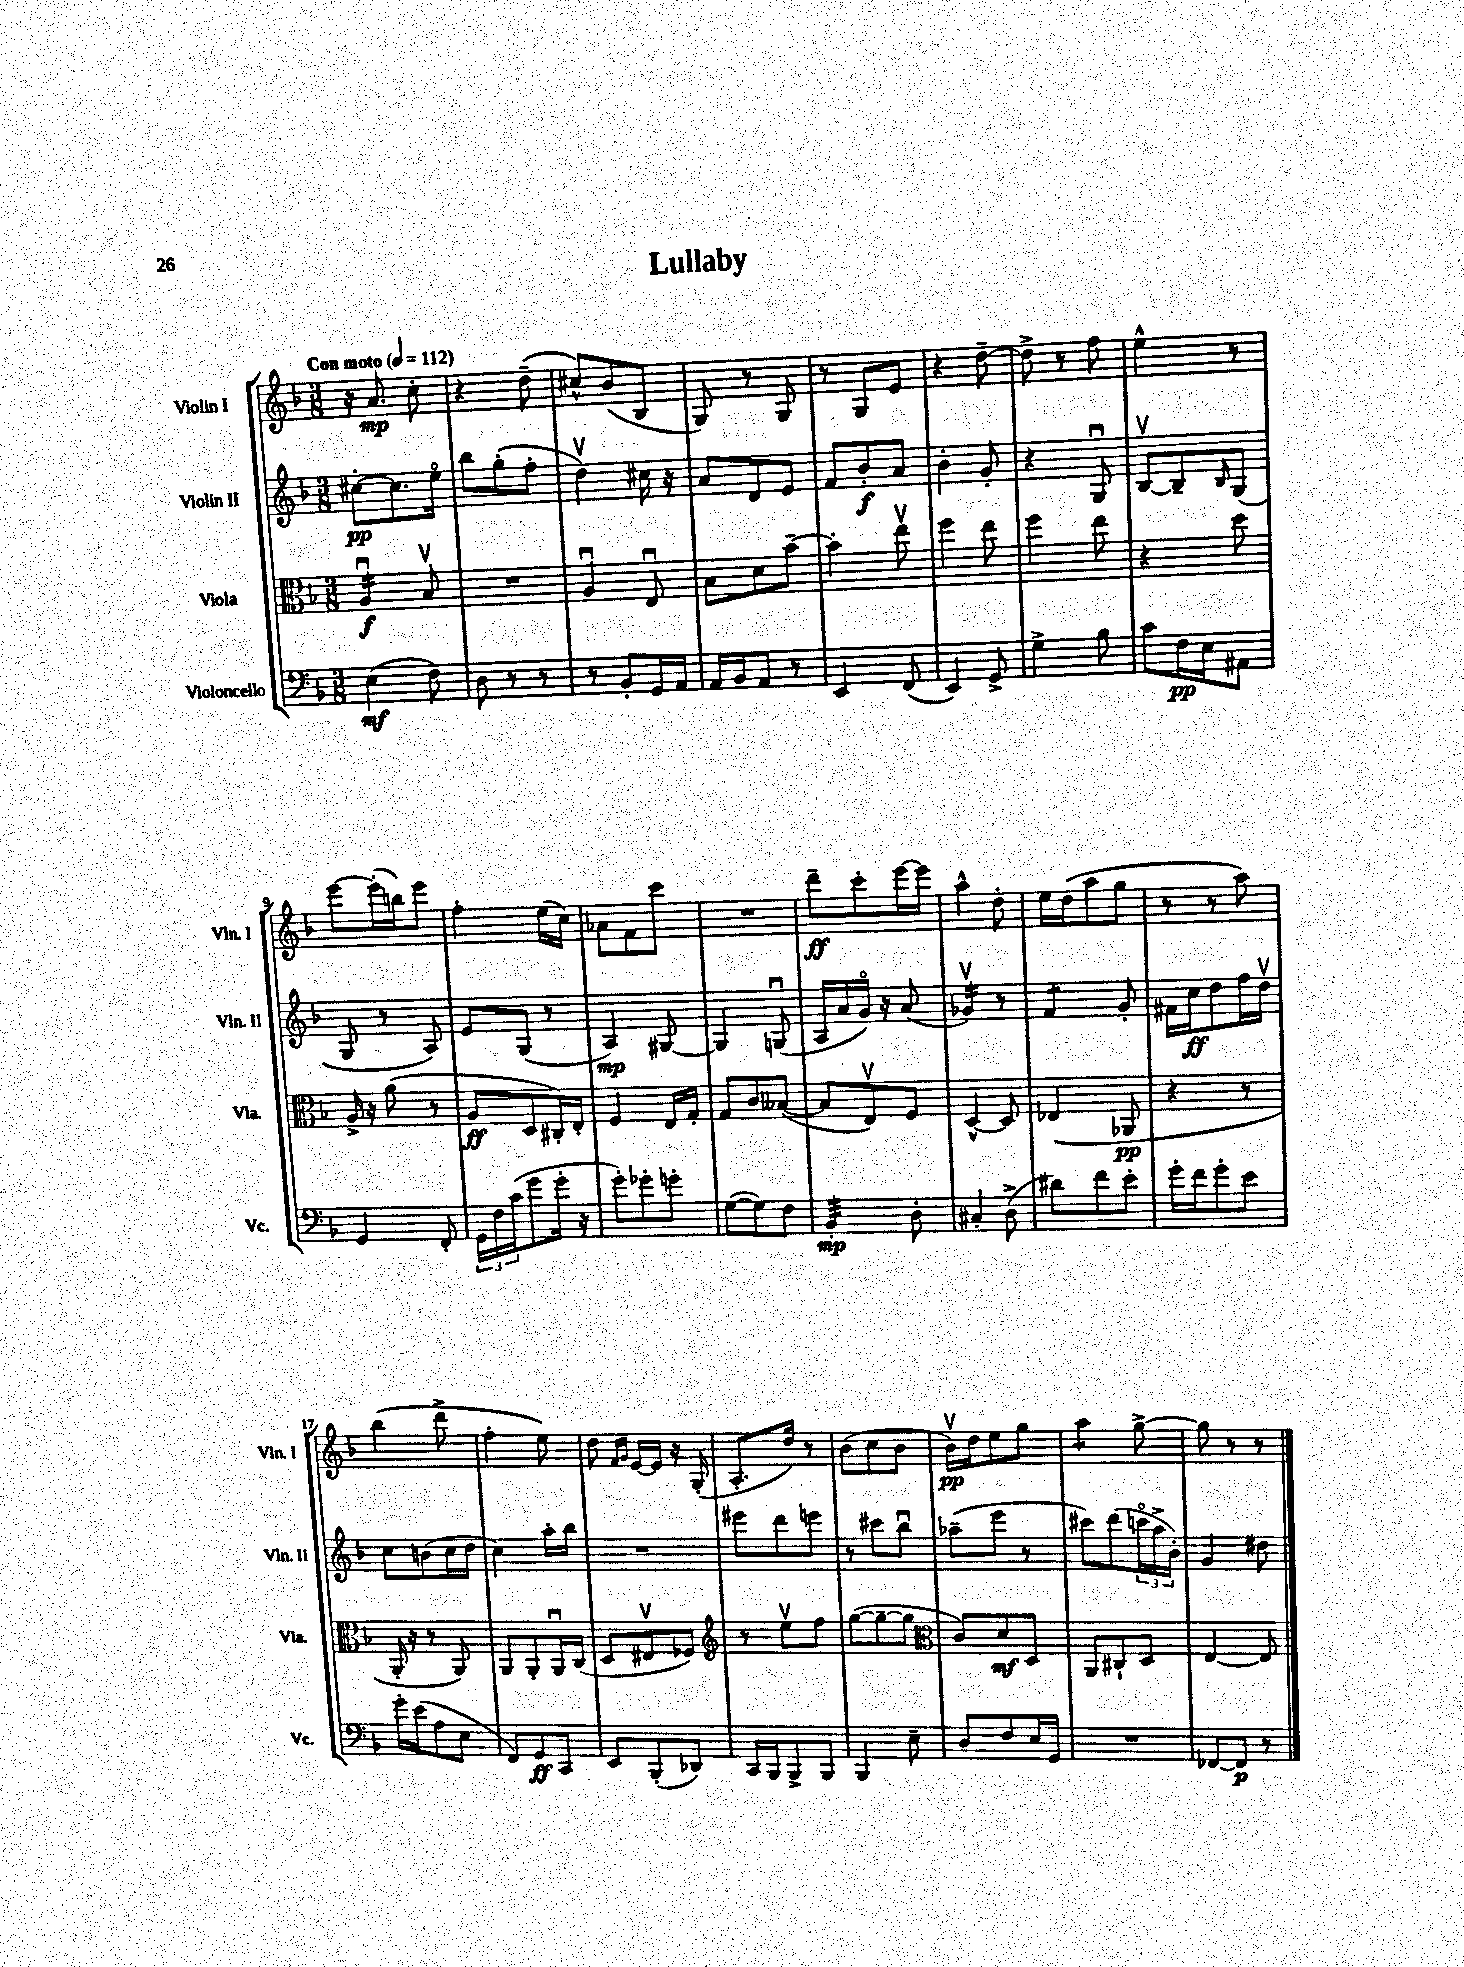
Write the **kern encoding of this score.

**kern	**kern	**kern	**kern
*staff4	*staff3	*staff2	*staff1
*clefF4	*clefC3	*clefG2	*clefG2
*k[b-]	*k[b-]	*k[b-]	*k[b-]
*M3/8	*M3/8	*M3/8	*M3/8
*MM112	*MM112	*MM112	*MM112
(4E	4Au	[8cc#'	16r
.	.	.	8.a
.	.	8.cc#]	.
8F)	8B-v	.	8cc'
.	.	16eeo	.
=	=	=	=
8D	4.r	8bb-	4r
8r	.	(8gg'	.
8r	.	8ff'	(8dd~
=	=	=	=
8r	4Au	4ddv)	8cc#^^)
8BB-'	.	.	(8b-
16GG	8Eu	16cc#	8B-
16AA	.	16r	.
=	=	=	=
16AA	8B-	8a	8G)
16BB-	.	.	.
8AA	8d	8d	8r
8r	[8b-~	8e	8G
=	=	=	=
4EE	4b-']	8f	8r
.	.	8b-'	8G
(8FF	8eev	8a	8e
=	=	=	=
4EE)	4ff	4b-'	4r
8GG^	8ee	8g'	[8dd~
=	=	=	=
4G^	4ff	4r	8dd^]
.	.	.	8r
8B-	8ee	8Gu	8ff
=	=	=	=
8c	4r	[8B-v	4ee^^
16F	.	8B-~]	.
16E	.	.	.
.	.	16qqB-	.
8AA#	8dd	(8G	8r
=	=	=	=
4GG	16A^	8G	[8eee
.	16r	.	.
.	(8a	8r	(16eee']
.	.	.	16bb)
8FF'	8r	8A)	8eee
=	=	=	=
24GG	8A	8e	4ff'
24F	.	.	.
(24c	.	.	.
8g	8D	(8G	.
16g'	16C#')	8r	(16ee
16r	16E'	.	16cc)
=	=	=	=
8g')	4F	4A)	8a-
8g-'	.	.	8f
8g'	16E	[8G#	8ccc
.	16G'	.	.
=	=	=	=
([8G	8G	4G#]	4.r
8G])	8c	.	.
8F	([8B--	(8Gu	.
=	=	=	=
4BB-'	8B--]	16A	8ddd~
.	.	16a	.
.	8Ev)	16go)	8ccc'
.	.	16r	.
8D'	8F	(8a	[16eee
.	.	.	16eee]
=	=	=	=
4C#'	[4D^^	4g-v)	4aa^^
(8D^	8D]	8r	8dd'
=	=	=	=
8d#)	(4E-	4f	16ee
.	.	.	(16dd
8f	.	.	8aa
8e'	8AA-	8g'	8gg
=	=	=	=
16g'	4r	16f#	8r
16f	.	16cc	.
8g'	.	8dd	8r
8e	8r	16ff	8aa)
.	.	16ddv	.
=	=	=	=
16g'	16AA'	8cc	(4bb-
(16e	16r	.	.
8A	8r	(8b	.
8E	8AA)	16cc	8ddd^
.	.	16dd	.
=	=	=	=
8FF)	8AA	4cc)	4ff'
8GG	8AA'	.	.
8CC	16AAu	16aa'	8ee)
.	(16C	16bb-	.
=	=	=	=
8EE	8D	4.r	8dd
.	.	.	16qqf
.	.	.	16qqg
(8BBB-'	8E#v	.	[16e
.	.	.	16e]
8DD-)	8F-)	.	16r
.	.	.	(16G'
=	=	=	=
*	*clefG2	*	*
16CC	8r	8eee#	8.A'
16BBB-	.	.	.
8BBB-^	8eev	8ddd	.
.	.	.	16dd)
8BBB-	8ff	8eee	8r
=	=	=	=
4BBB-	([8gg	8r	(8b-
.	8gg~_	8ccc#	8cc
8E~	8gg]	8bb-u	8b-
=	=	=	=
*	*clefC3	*	*
8D	8c)	(8aa-~	16b-v)
.	.	.	16dd
8F	8d	8eee	8ee
16E	8D	8r	8gg
16GG	.	.	.
=	=	=	=
4.r	8AA	8ccc#)	4aa
.	8C#`	(8ddd	.
.	8D	24ccco	[8gg^
.	.	24aa^	.
.	.	24b-')	.
=	=	=	=
[8FF-	[4E	4g	8gg]
8FF-]	.	.	8r
8r	8E]	8dd#	8r
==	==	==	==
*-	*-	*-	*-
